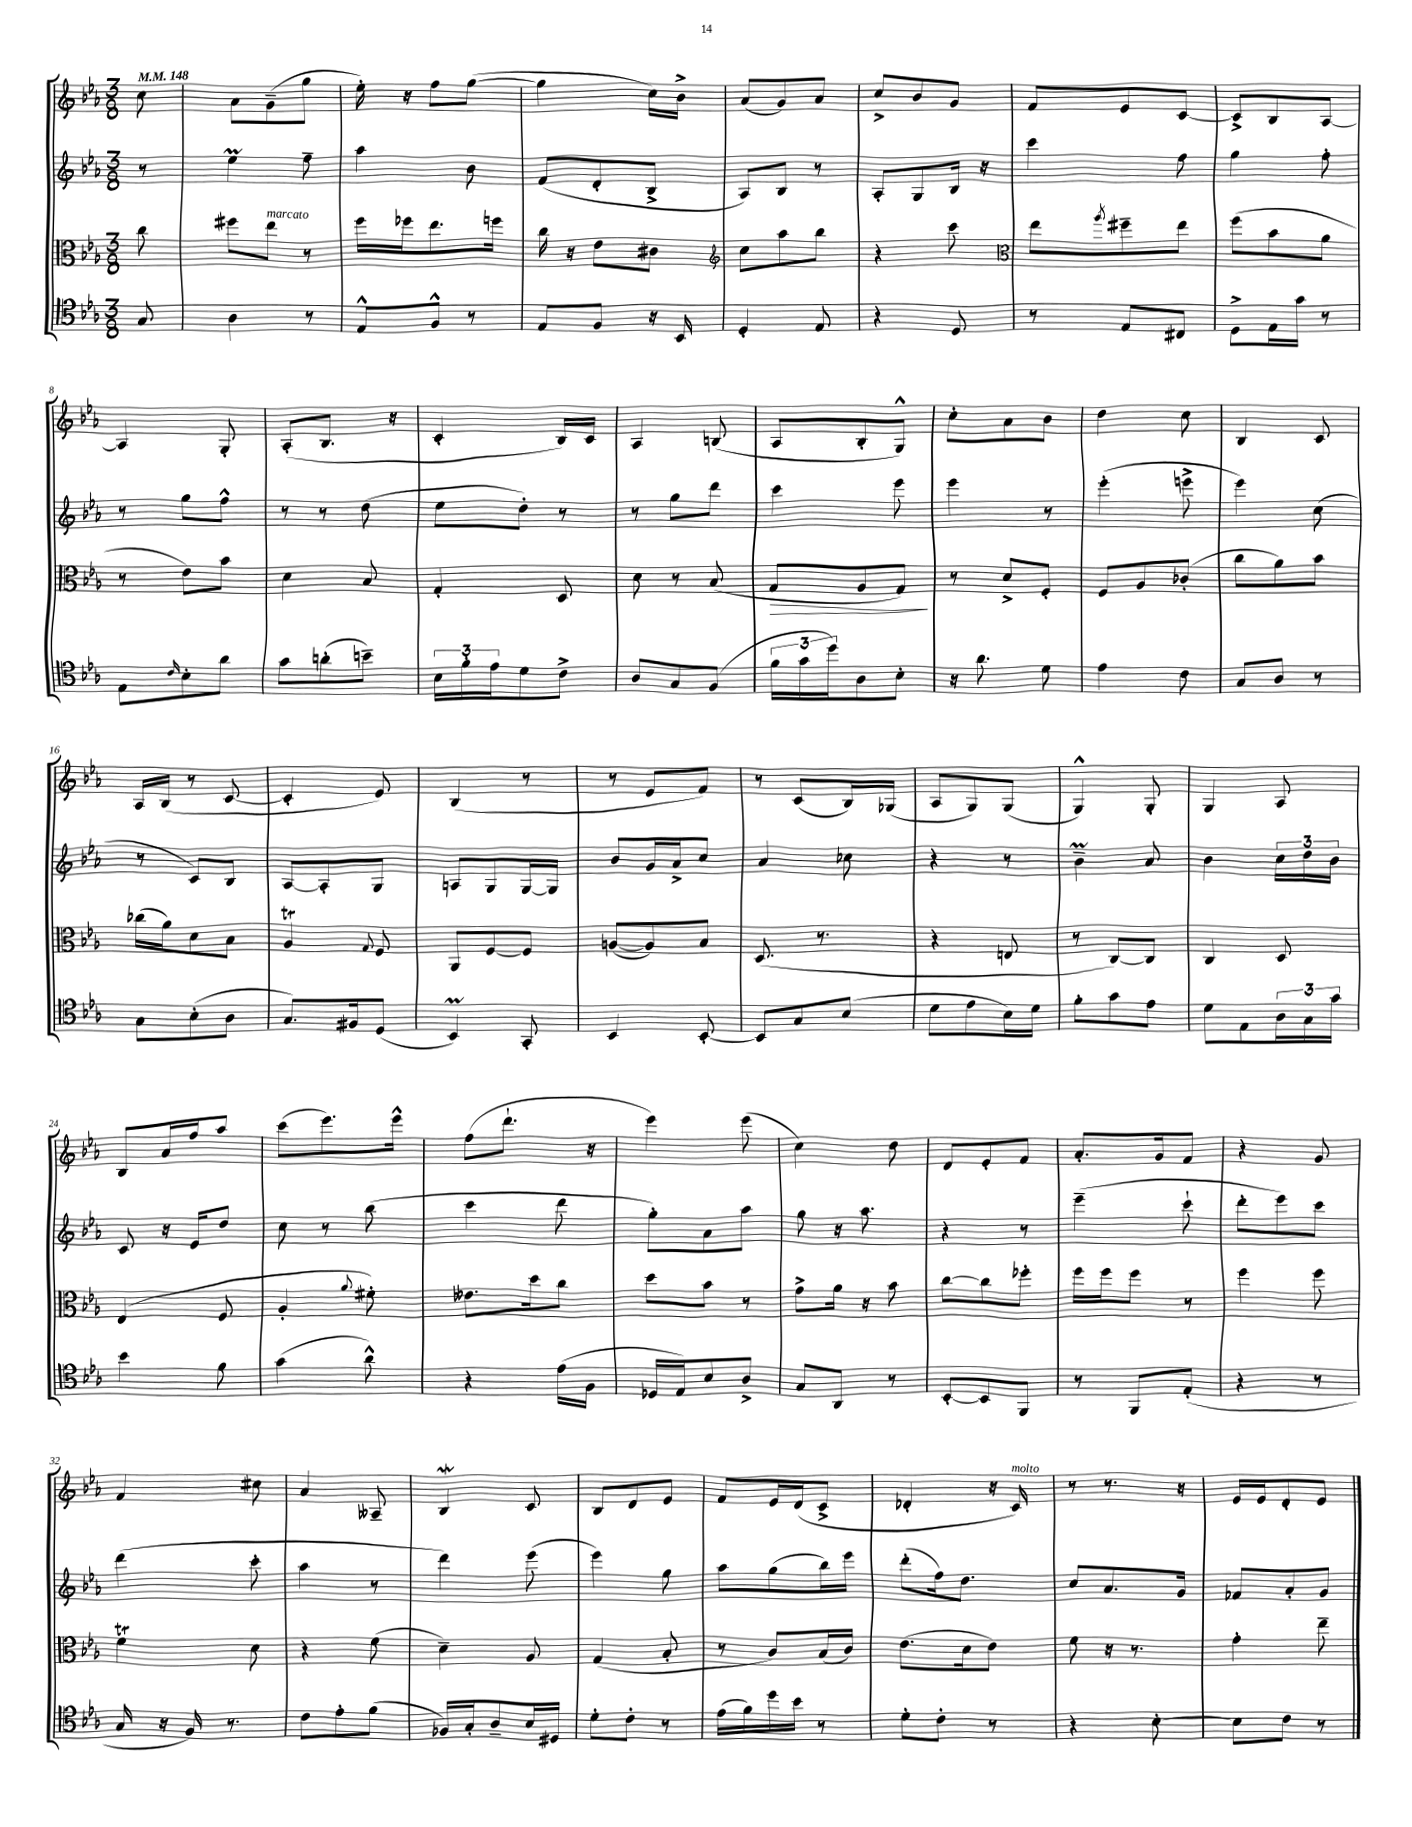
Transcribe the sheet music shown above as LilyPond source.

<<
\new StaffGroup <<
\new Staff = "s0" {
    \clef treble \key ees \major \numericTimeSignature \time 3/8 \partial 8 \tempo 4 = 148
    c''8 |
    aes'8 g'8--( g''8 |
    ees''16-.) r16 f''8 g''8~( |
    g''4 c''16) bes'16-> |
    aes'8( g'8) aes'8 |
    c''8-> bes'8 g'8 |
    f'8 ees'8 c'8~ |
    c'8-> bes8 aes8~ |
    aes4 g8-. |
    aes8-.( bes8. r16 |
    c'4-. bes16) c'16 |
    aes4 b8( |
    aes8 bes8-. g8-^) |
    c''8-. aes'8 bes'8 |
    d''4 c''8 |
    bes4 c'8 |
    aes16 bes16( r8 c'8~ |
    c'4-. ees'8) |
    bes4( r8 |
    r8 ees'8 f'8) |
    r8 c'8( bes16) ges16( |
    aes8 g8) g8( |
    g4-^) g8-. |
    g4 aes8 |
    bes8 aes'16 f''16 aes''8 |
    c'''8( ees'''8.) ees'''16-^ |
    f''8( d'''8.-! r16 |
    ees'''4) ees'''8( |
    c''4) d''8 |
    d'8 ees'8-. f'8 |
    aes'8.-. g'16 f'8 |
    r4 g'8 |
    f'4 cis''8 |
    aes'4 aeses8-- |
    bes4\mordent c'8 |
    bes8 d'8 ees'8 |
    f'8 ees'16 d'16( c'8-> |
    des'4-. r16 c'16^\markup { \italic "molto" }) |
    r8 r8. r16 |
    ees'16 ees'16 d'8-. ees'8 \bar "|." |
}
\new Staff = "s1" {
    \clef treble \key ees \major \numericTimeSignature \time 3/8 \partial 8
    r8 |
    ees''4\prall f''8-- |
    aes''4 bes'8 |
    f'8( d'8-. bes8-> |
    aes8) bes8 r8 |
    aes8-. g8 bes16 r16 |
    c'''4 f''8 |
    g''4 f''8-. |
    r8 g''8 f''8-^ |
    r8 r8 d''8( |
    ees''8 d''8-.) r8 |
    r8 g''8 d'''8 |
    c'''4 ees'''8 |
    ees'''4 r8 |
    ees'''4-.( e'''8-> |
    ees'''4) c''8( |
    r8 c'8) bes8 |
    aes8~ aes8-. g8 |
    a8 g8 g16~ g16 |
    bes'8 g'16 aes'16-> c''8 |
    aes'4 ces''8 |
    r4 r8 |
    bes'4--\prall aes'8 |
    bes'4 \tuplet 3/2 { c''16 d''16 bes'16 } |
    c'8 r16 ees'16 d''8 |
    c''8 r8 bes''8( |
    c'''4 d'''8 |
    g''8-.) aes'8 aes''8 |
    g''8 r16 aes''8. |
    r4 r8 |
    ees'''4--( c'''8-! |
    d'''8-. ees'''8) c'''8 |
    d'''4( c'''8-. |
    aes''4 r8 |
    d'''4) ees'''8( |
    ees'''4) g''8 |
    aes''8 g''8( bes''16) ees'''16 |
    d'''8-.( f''16) d''8. |
    c''8 aes'8. g'16 |
    fes'8 aes'8-. g'8 \bar "|." |
}
\new Staff = "s2" {
    \clef alto \key ees \major \numericTimeSignature \time 3/8 \partial 8
    c''8 |
    fis''8 ees''8^\markup { \italic "marcato" } r8 |
    f''16 fes''16 ees''8. f''16 |
    c''16 r16 ees'8 cis'8 |
    \clef treble c''8 aes''8 bes''8 |
    r4 c'''8 |
    \clef alto ees''8 \acciaccatura { aes''8 } fis''8-- ees''8 |
    f''8( bes'8 aes'8 |
    r8 ees'8) bes'8 |
    d'4 bes8 |
    g4-. d8 |
    d'8 r8 bes8( |
    g8\> aes8 g8\!) |
    r8 d'8-> f8-. |
    f8 aes8 ces'8-.( |
    c''8 aes'8) bes'8 |
    ces''16( aes'16) d'8 bes8 |
    aes4\trill \appoggiatura { g8 } f8 |
    aes,8 f8~ f8 |
    a8~( a8) bes8 |
    d8.( r8. |
    r4 e8 |
    r8 c8~) c8 |
    c4 d8 |
    ees4( f8 |
    aes4-. \appoggiatura { aes'8 } fis'8-.) |
    eeses'8. d''16 c''8 |
    d''8 bes'8 r8 |
    g'8-> aes'16 r16 bes'8 |
    c''8~ c''8 fes''8-. |
    f''16 f''16 f''8 r8 |
    f''4 f''8 |
    f'4\trill d'8 |
    r4 f'8( |
    d'4--) aes8 |
    g4( bes8-. |
    r8 c'8) bes16( c'16) |
    ees'8.( d'16 ees'8) |
    f'8 r16 r8. |
    g'4-. ees''8-- \bar "|." |
}
\new Staff = "s3" {
    \clef tenor \key ees \major \numericTimeSignature \time 3/8 \partial 8
    g8 |
    aes4 r8 |
    ees8-^ f8-^ r8 |
    ees8 f8 r16 bes,16 |
    d4-. ees8 |
    r4 d8 |
    r8 ees8 cis8 |
    d8-> ees16 g'16 r8 |
    ees8 \grace { c'16 } bes8-. aes'8 |
    g'8 a'8-.( b'8--) |
    \tuplet 3/2 { bes16 f'16-. ees'16 } d'8 c'8-> |
    aes8 g8 f8( |
    \tuplet 3/2 { f'16 g'16 d''16) } aes8 bes8-. |
    r16 aes'8. d'8 |
    ees'4 c'8 |
    g8 aes8 r8 |
    g8 bes8-.( aes8 |
    g8.) fis16 d8( |
    bes,4\prall) g,8-. |
    bes,4 bes,8~-. |
    bes,8 g8 bes8( |
    d'8 ees'8 bes16) d'16 |
    f'8-. g'8 ees'8 |
    d'8 ees8 \tuplet 3/2 { aes16 g16 g'16 } |
    bes'4 f'8 |
    g'4( aes'8-^) |
    r4 ees'16( f16 |
    des16 ees16) bes8 aes8-> |
    g8 aes,8 r8 |
    bes,8~-. bes,8 f,8 |
    r8 f,8 ees8-.( |
    r4 r8 |
    g16 r16 f16) r8. |
    c'8 ees'8-. f'8( |
    fes16) g16-. aes8-- bes16 dis16 |
    d'8-. c'8-. r8 |
    ees'16( f'16) d''16 bes'16 r8 |
    d'8-. c'8-. r8 |
    r4 bes8~-. |
    bes8 c'8 r8 \bar "|." |
}
>>
>>
